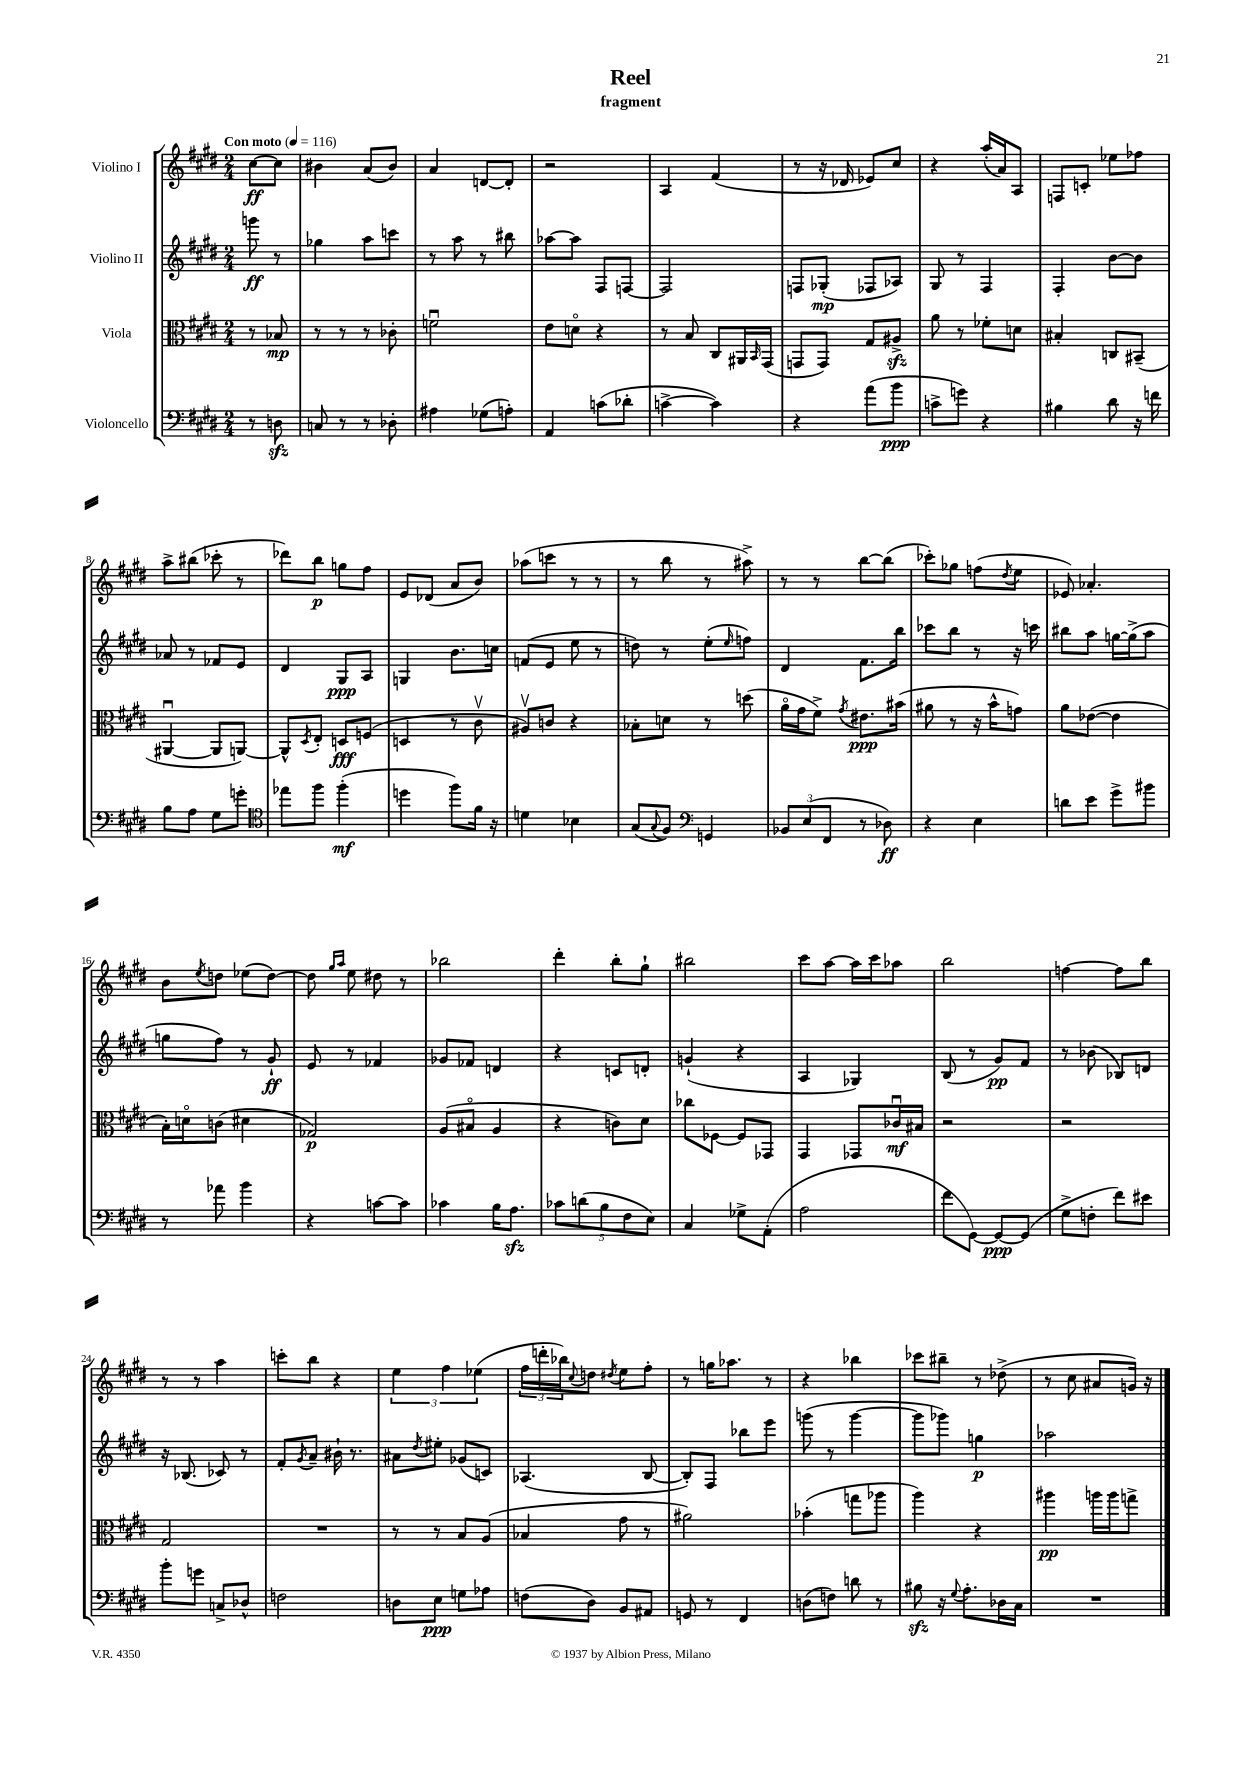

**kern	**kern	**kern	**kern
*staff4	*staff3	*staff2	*staff1
*clefF4	*clefC3	*clefG2	*clefG2
*k[f#c#g#d#]	*k[f#c#g#d#]	*k[f#c#g#d#]	*k[f#c#g#d#]
*M2/4	*M2/4	*M2/4	*M2/4
*MM116	*MM116	*MM116	*MM116
8r	8r	8ggg\	[8cc#\L
8D\	8B-/	8r	8cc#\]J
=	=	=	=
8C/	8r	4gg-\	4b#\
8r	8r	.	.
8r	8r	8aa\L	(8a/L
8D-'\	8c-'\	8ccc\J	8b#/J)
=	=	=	=
4A#\	2fu\	8r	4a/
.	.	8aa\	.
(8G-\L	.	8r	[8d/L
8A'\J)	.	8bb#\	8d'/]J
=	=	=	=
4AA/	8e\L	[8aa-\L	2r
.	8do\J	8aa-\]J	.
(8c\L	4r	8F#/L	.
8d-'\J	.	[8F/J	.
=	=	=	=
[4c^\	8r	2F/]	4A/
.	8B/	.	.
4c\])	8C#/L	.	(4f#/
.	16AA#/L	.	.
.	16qqBB/	.	.
.	(16GG#/JJ	.	.
=	=	=	=
4r	8GG/L	8F/L	8r
.	8GG/J)	(8G-'/J	16r
.	.	.	16d-/
(8a\L	8G#/L	8F-/L	8e-/L)
8b\J	8A#^/J	8A-/J)	8cc#/J
=	=	=	=
8c^\L	8a\	8G#/	4r
8g\J)	8r	8r	.
4r	8f-'\L	4F#/	(16aa'/LL
.	.	.	16a/J)
.	8d\J	.	8A/J
=	=	=	=
4B#\	4B#'/	4F#'/	8F/L
.	.	.	8c'/J
8d#\	8C/L	[8b\L	8ee-\L
16r	(8BB#~/J	8b\]J	8ff-\J
16f\	.	.	.
=	=	=	=
8B\L	[4AA#u/	8a-/	8aa^\L
8A\J	.	8r	(8bb#\J
8G#\L	8AA#/]L	8f-/L	8ccc-'\
8g'\J	[8AA/J)	8e/J	8r
=	=	=	=
*clefC4	*	*	*
8ee-\L	8AA^^/]L	4d#/	8ddd-\L)
.	8qD#/	.	.
8ff#\J	8E'/J	.	8bb\J
(4ff#'\	8D/L	8G#/L	8gg\L
.	(8F/J	8A/J	8ff#\J
=	=	=	=
4dd\	4D/	4G/	8e/L
.	.	.	(8d-/J
8ff#\L)	8r	8.b\L	8a/L
16f#\Jk	8c#v\	.	8b/J)
16r	.	16cc\Jk	.
=	=	=	=
4d\	8A#v/L)	(8f/L	(8aa-\L
.	8c/J	8e/J	8ccc\J
4B-\	4r	8ee\	8r
.	.	8r	8r
=	=	=	=
(8G#/L	8B-'\L	8dd\)	8r
8qqG#/	.	.	.
8F#/J)	8d\J	8r	8bb\
*clefF4	*	*	*
4GG/	8r	(8ee'\L	8r
.	.	16qqee/	.
.	(8dd\	8ff\J)	8aa#^\)
=	=	=	=
12BB-/L	16ao\LL	4d#/	8r
.	16g#\J	.	.
(12E/	.	.	.
.	8f#^\J)	.	8r
12FF#/J	.	.	.
.	8qg#/	.	.
8r	8.e#\L	8.f#\L	[8bb\L
8D-\)	.	.	(8bb\]J
.	(16b#\Jk	16bb\Jk	.
=	=	=	=
4r	8a#\	8ccc-\L	8ccc-'\L)
.	8r	8bb\J	8gg-\J
4E\	16r	8r	(8ff\L
.	16b^^\LK	.	.
.	.	.	8qdd#/
.	8g\J)	16r	8ee\J
.	.	16ccc\	.
=	=	=	=
8d\L	8a\L	8bb#\L	8e-/)
8e\J	([8e-\J	8aa\J	4.a-'/
8g#^\L	4e-\]	[16gg\LL	.
.	.	(16gg^\]J	.
8b#\J	.	8aa\J	.
=	=	=	=
8r	16B'\LL)	8gg\L	8b\L
.	16do\J	.	.
.	.	.	8qee/
8a-\	(8c\J	8ff#\J)	8dd\J
4b\	4d#\	8r	(8ee-\L
.	.	8g#`/	[8dd\J)
=	=	=	=
4r	2G-/)	8e/	8dd\]
.	.	.	16qqgg#/LL
.	.	.	16qqaa/JJ
.	.	8r	8ee\
[8c\L	.	4f-/	8dd#\
8c\]J	.	.	8r
=	=	=	=
4c-\	(8A/L	8g-/L	2bb-\
.	8B#o/J	8f-/J	.
16B\LK	4A/	4d/	.
8.A\J	.	.	.
=	=	=	=
10c-\L	4r	4r	4ddd#'\
(10d\	.	.	.
10B\	.	.	.
.	8c\L)	8c/L	8bb'\L
10F#\	.	.	.
.	8d#\J	8d'/J	8gg#`\J
10E\J)	.	.	.
=	=	=	=
4C#/	8cc-\L	(4g`/	2bb#\
.	[8F-\J	.	.
8G-^\L	8F-/]L	4r	.
(8AA'\J	8GG-/J	.	.
=	=	=	=
2A\	4GG#/	4A/	8ccc#\L
.	.	.	[8aa\J
.	8GG-/L	4G-/)	16aa\]LL
.	.	.	16ccc#\J
.	16c-u/L	.	8aa-\J
.	16B#/JJ	.	.
=	=	=	=
8f#\L	2r	(8B/	2bb\
[8GG#\J)	.	8r	.
8GG#/_L	.	8g#/L)	.
(8GG#/]J	.	8f#/J	.
=	=	=	=
8G#^\L	2r	8r	[4ff\
8F'\J	.	(8b-\	.
8f#\L)	.	8B-/L)	8ff\]L
8e#\J	.	8d/J	8bb\J
=	=	=	=
8b'\L	2G#/	16r	8r
.	.	(8.B-/	.
8g\J	.	.	8r
8C^/L	.	8c-/)	4aa\
8D-^^/J	.	8r	.
=	=	=	=
2F\	2r	8f#'/L	8ccc'\L
.	.	8qg#/	.
.	.	8a~/J	8bb\J
.	.	16b#`\	4r
.	.	8.r	.
=	=	=	=
8D\L	8r	8a#\L	6ee\
.	.	8qdd#/	.
8E\J	8r	8ee#'\J	.
.	.	.	6ff#\
8G\L	8B/L	(8g-/L	.
.	.	.	(6ee-\
8A-\J	(8A/J	8c/J)	.
=	=	=	=
(8F\L	4B-/	(4.A-/	24ff#\LL
.	.	.	24ddd'\
.	.	.	24bb-\J)
.	.	.	8qqcc#/
8D#\J)	.	.	8dd\J
.	.	.	8qdd#/
8BB/L	8g#\	.	8ee\L
8AA#/J	8r	[8B/	8ff#'\J
=	=	=	=
8GG/	2a#\)	8B'/]L)	8r
8r	.	8F#/J	16gg\LK
.	.	.	8.aa-\J
4FF#/	.	8bb-\L	.
.	.	8eee\J	8r
=	=	=	=
(8D\L	(4b-'\	(8ggg\	4r
8F\J)	.	8r	.
8d\	8gg\L	[4ggg\	4bb-\
8r	8aa-\J	.	.
=	=	=	=
8B#\	4aa\)	8ggg\]L	8ccc-\L
16r	.	8ggg-\J)	8bb#~\J
8qqG#/	.	.	.
8.A'\L	.	.	.
.	4r	4gg\	8r
16D-\L	.	.	(8dd-^\
16C#\JJ	.	.	.
=	=	=	=
2r	4aa#\	2aa-\	8r
.	.	.	8cc#\
.	16aa\LL	.	8a#/L
.	16aa\J	.	.
.	8gg^\J	.	16g/Jk)
.	.	.	16r
==	==	==	==
*-	*-	*-	*-
